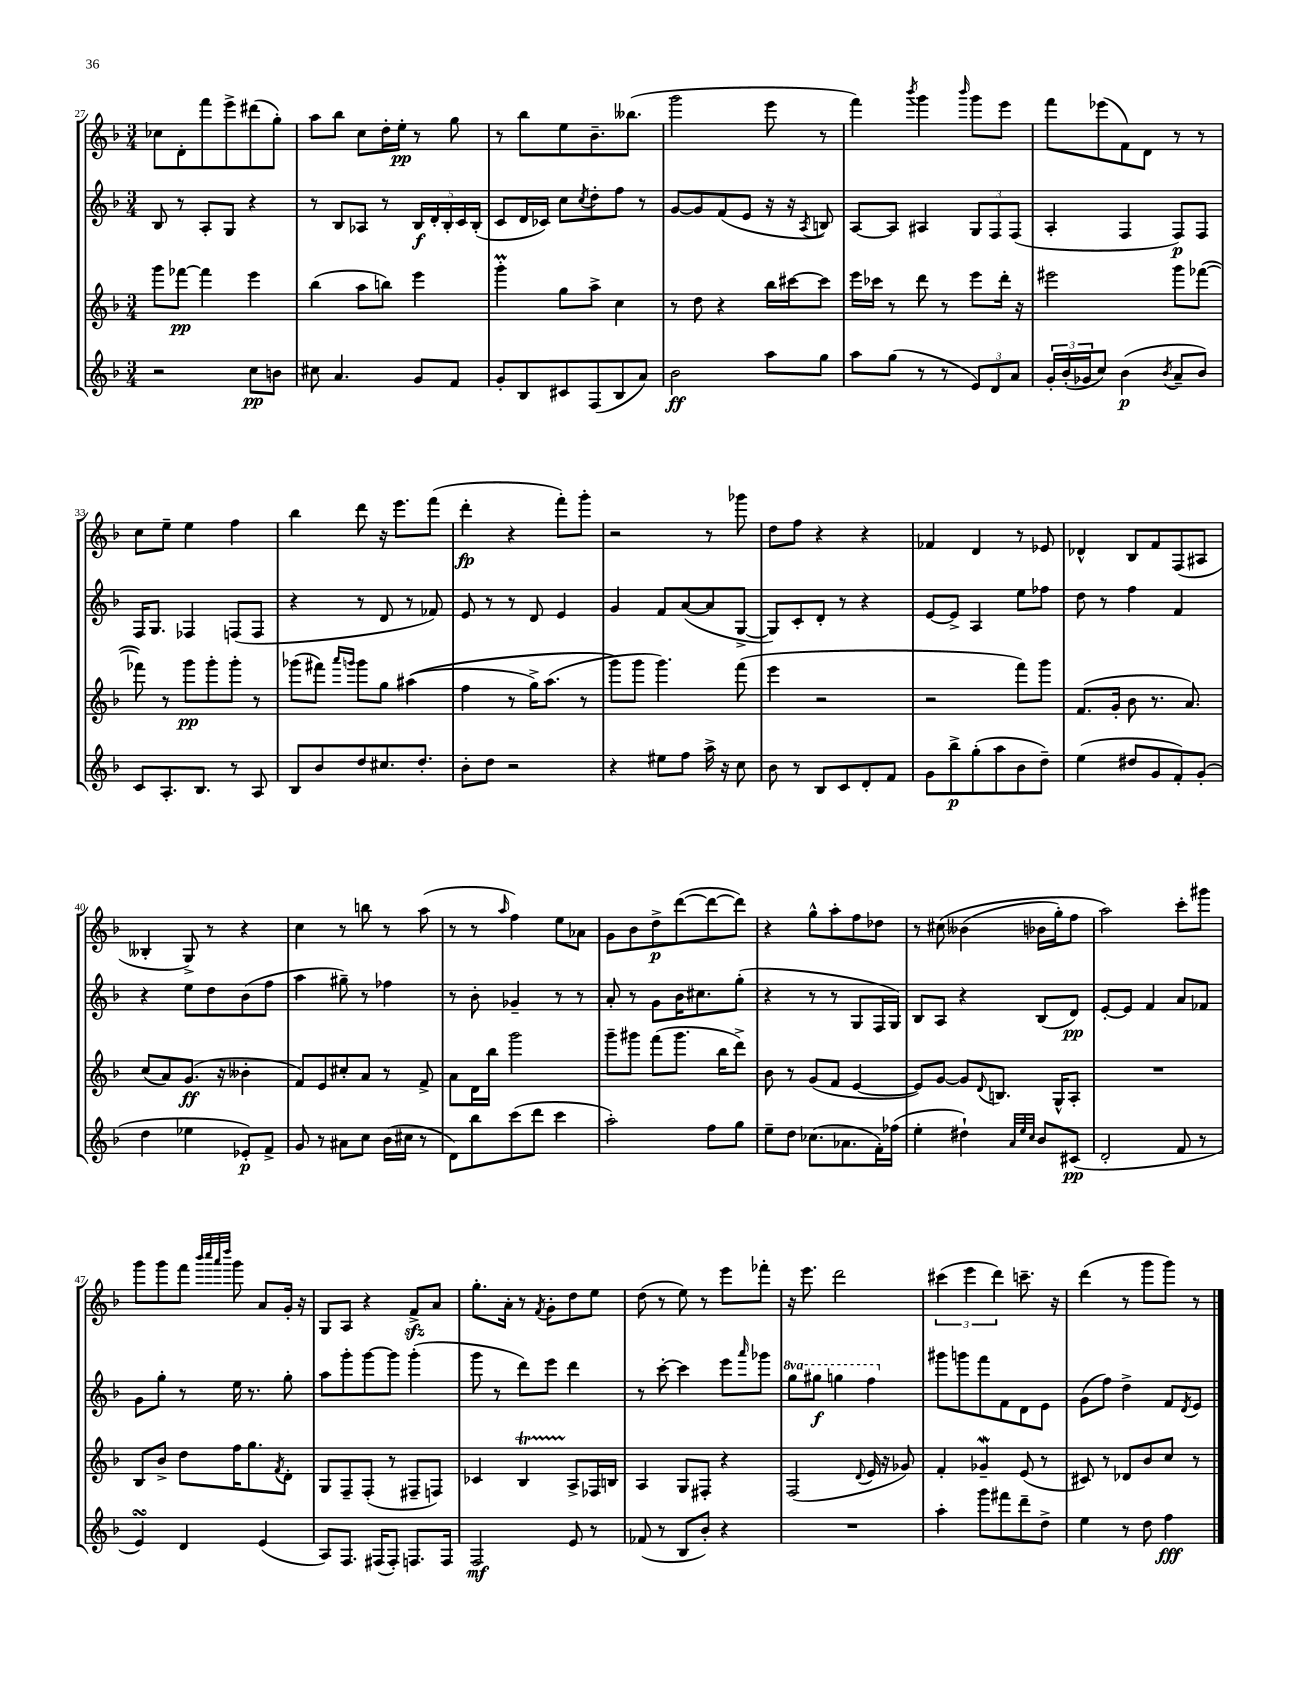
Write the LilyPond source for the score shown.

<<
\new StaffGroup <<
\new Staff = "s0" {
    \clef treble \key f \major \numericTimeSignature \time 3/4
    ces''8 d'8-. f'''8 e'''8-> dis'''8( g''8-.) |
    a''8 bes''8 c''8 d''16-. e''16-.\pp r8 g''8 |
    r8 bes''8 e''8 bes'8.-- beses''8.( |
    g'''2 e'''8 r8 |
    f'''4) \acciaccatura { bes'''8 } g'''4 \grace { bes'''16 } g'''8 e'''8 |
    f'''8 ees'''8( f'8) d'8 r8 r8 |
    c''8 e''8-- e''4 f''4 |
    bes''4 d'''8 r16 e'''8. f'''8( |
    d'''4-.\fp r4 f'''8-.) g'''8-. |
    r2 r8 ges'''8 |
    d''8 f''8 r4 r4 |
    fes'4 d'4 r8 ees'8 |
    des'4-^ bes8 f'8 f8( ais8 |
    beses4-. g8->) r8 r4 |
    c''4 r8 b''8 r8 a''8( |
    r8 r8 \grace { a''16 } f''4) e''8 aes'8 |
    g'8 bes'8 d''8->\p d'''8~( d'''8~ d'''8) |
    r4 g''8-^ a''8-. f''8 des''8 |
    r8 cis''8\( beses'4( bes'16 g''16-.) f''8 |
    a''2\) c'''8-. gis'''8 |
    g'''8 g'''8 f'''8 \grace { bes'''32 c''''32 a'''32 d''''32 } g'''8 a'8 g'16-. r16 |
    g8 a8 r4 f'8->\sfz a'8 |
    g''8.-. a'16-. r8 \acciaccatura { f'8 } g'8-. d''8 e''8 |
    d''8( r8 e''8) r8 e'''8 fes'''8-. |
    r16 e'''8. d'''2 |
    \tuplet 3/2 { cis'''4( e'''4 d'''4) } c'''8.-- r16 |
    d'''4( r8 g'''8 g'''8) r8 \bar "|." |
}
\new Staff = "s1" {
    \clef treble \key f \major \numericTimeSignature \time 3/4 \set Staff.ottavationMarkups = #ottavation-simple-ordinals
    bes8 r8 a8-. g8 r4 |
    r8 bes8 aes8 r8 \tuplet 5/4 { bes16\f d'16-. bes16-. c'16 bes16-.( } |
    c'8 d'16 ces'16) c''8 \acciaccatura { c''8 } d''8-. f''8 r8 |
    g'8~ g'8 f'8( e'8 r16 r16 \acciaccatura { a8 } b8) |
    a8~ a8 ais4 \tuplet 3/2 { g8 f8 f8( } |
    a4-. f4 f8\p) f8 |
    f16 g8. fes4 f8( f8 |
    r4 r8 d'8 r8 fes'8) |
    e'8 r8 r8 d'8 e'4 |
    g'4 f'8 a'8~( a'8 g8~-> |
    g8) c'8-. d'8-. r8 r4 |
    e'8~ e'8-> a4 e''8 fes''8 |
    d''8 r8 f''4 f'4 |
    r4 e''8 d''8 bes'8( f''8 |
    a''4 gis''8--) r8 fes''4 |
    r8 bes'8-. ges'4-- r8 r8 |
    a'8-. r8 g'8 bes'16 cis''8. g''8-.( |
    r4 r8 r8 g8 f16 g16) |
    bes8 a8 r4 bes8( d'8\pp) |
    e'8~-. e'8 f'4 a'8 fes'8 |
    g'8 g''8-. r8 e''16 r8. g''8-. |
    a''8 g'''8-. g'''8~ g'''8 g'''4-.( |
    g'''8 r8 d'''8) e'''8 d'''4 |
    r8 c'''8~-. c'''4 e'''8 \grace { a'''16 } ges'''8 |
    \ottava #1 g'''8 gis'''8\f g'''4 f'''4 \ottava #0 |
    gis'''8 g'''8 f'''8 f'8 d'8 e'8 |
    g'8( f''8) d''4-> f'8 \acciaccatura { d'8 } e'8 \bar "|." |
}
\new Staff = "s2" {
    \clef treble \key f \major \numericTimeSignature \time 3/4
    g'''8 fes'''8~\pp fes'''4 e'''4 |
    bes''4( a''8 b''8) e'''4 |
    g'''4-.\prall g''8 a''8-> c''4 |
    r8 d''8 r4 bes''16 cis'''16~ cis'''8 |
    e'''16 ces'''16 r8 d'''8 r8 e'''8 d'''16-. r16 |
    eis'''2 g'''8 fes'''8~( |
    fes'''8) r8 g'''8\pp g'''8-. g'''8-. r8 |
    ges'''8( fis'''8) \grace { a'''16 g'''16 } g'''8 g''8 ais''4(\( |
    f''4 r8 g''16->) a''8.( r8 |
    g'''8\) g'''8 g'''4.) f'''8( |
    e'''4 r2 |
    r2 f'''8) g'''8 |
    f'8.( g'16-. bes'8 r8. a'8.) |
    c''8( a'8) g'8.\ff( r16 beses'4-. |
    f'8) e'8 cis''8-. a'8 r8 f'8-> |
    a'8 d'16 bes''16 g'''2 |
    g'''8-- gis'''8 f'''8( gis'''8. bes''16 d'''8->) |
    bes'8 r8 g'8( f'8 e'4~ |
    e'8) g'8~ g'8 \appoggiatura { d'8 } b8. g16-^ a8-. |
    R2. |
    bes8 bes'8-> d''8 f''16 g''8. \acciaccatura { f'8 } d'8-. |
    g8 f8-- f8-.( r8 fis8-- f8) |
    ces'4 bes4\startTrillSpan a8->\stopTrillSpan fes16 b16 |
    a4 g8 fis8-. r4 |
    f2( \appoggiatura { d'8 } e'16 r16 ges'8) |
    f'4-. ges'4--\mordent e'8( r8 |
    cis'8) r8 des'8 bes'8 c''8 r8 \bar "|." |
}
\new Staff = "s3" {
    \clef treble \key f \major \numericTimeSignature \time 3/4
    r2 c''8\pp b'8 |
    cis''8 a'4. g'8 f'8 |
    g'8-. bes8 cis'8 f8( bes8 a'8) |
    bes'2\ff a''8 g''8 |
    a''8 g''8( r8 r8 \tuplet 3/2 { e'8) d'8 a'8 } |
    \tuplet 3/2 { g'16-. bes'16-.( ges'16 } c''8) bes'4\p( \acciaccatura { bes'8 } a'8-- bes'8) |
    c'8 a8.-. bes8. r8 a8 |
    bes8 bes'8 d''8 cis''8. d''8.-. |
    bes'8-. d''8 r2 |
    r4 eis''8 f''8 a''16-> r16 c''8 |
    bes'8 r8 bes8 c'8 d'8-. f'8 |
    g'8 bes''8->\p g''8-.( a''8 bes'8 d''8--) |
    e''4( dis''8 g'8 f'8-.) g'8-.( |
    d''4 ees''4 ees'8-.\p) f'8-> |
    g'8 r8 ais'8 c''8 bes'16( cis''16 r8 |
    d'8) bes''8 c'''8( d'''8 c'''4 |
    a''2-.) f''8 g''8 |
    e''8-- d''8 ces''8.( aes'8. f'16-.) fes''16( |
    e''4-. dis''4-!) \grace { a'32 e''32 c''32 } bes'8 cis'8\pp( |
    d'2-. f'8 r8 |
    e'4\turn) d'4 e'4( |
    a8) f8. fis16( fis8-.) f8. f16 |
    f2\mf e'8 r8 |
    fes'8( r8 bes8 bes'8-.) r4 |
    R2. |
    a''4-. g'''8 fis'''8 d'''8-- d''8-> |
    e''4 r8 d''8 f''4\fff \bar "|." |
}
>>
>>
\layout { \context { \Score currentBarNumber = #27 } }
